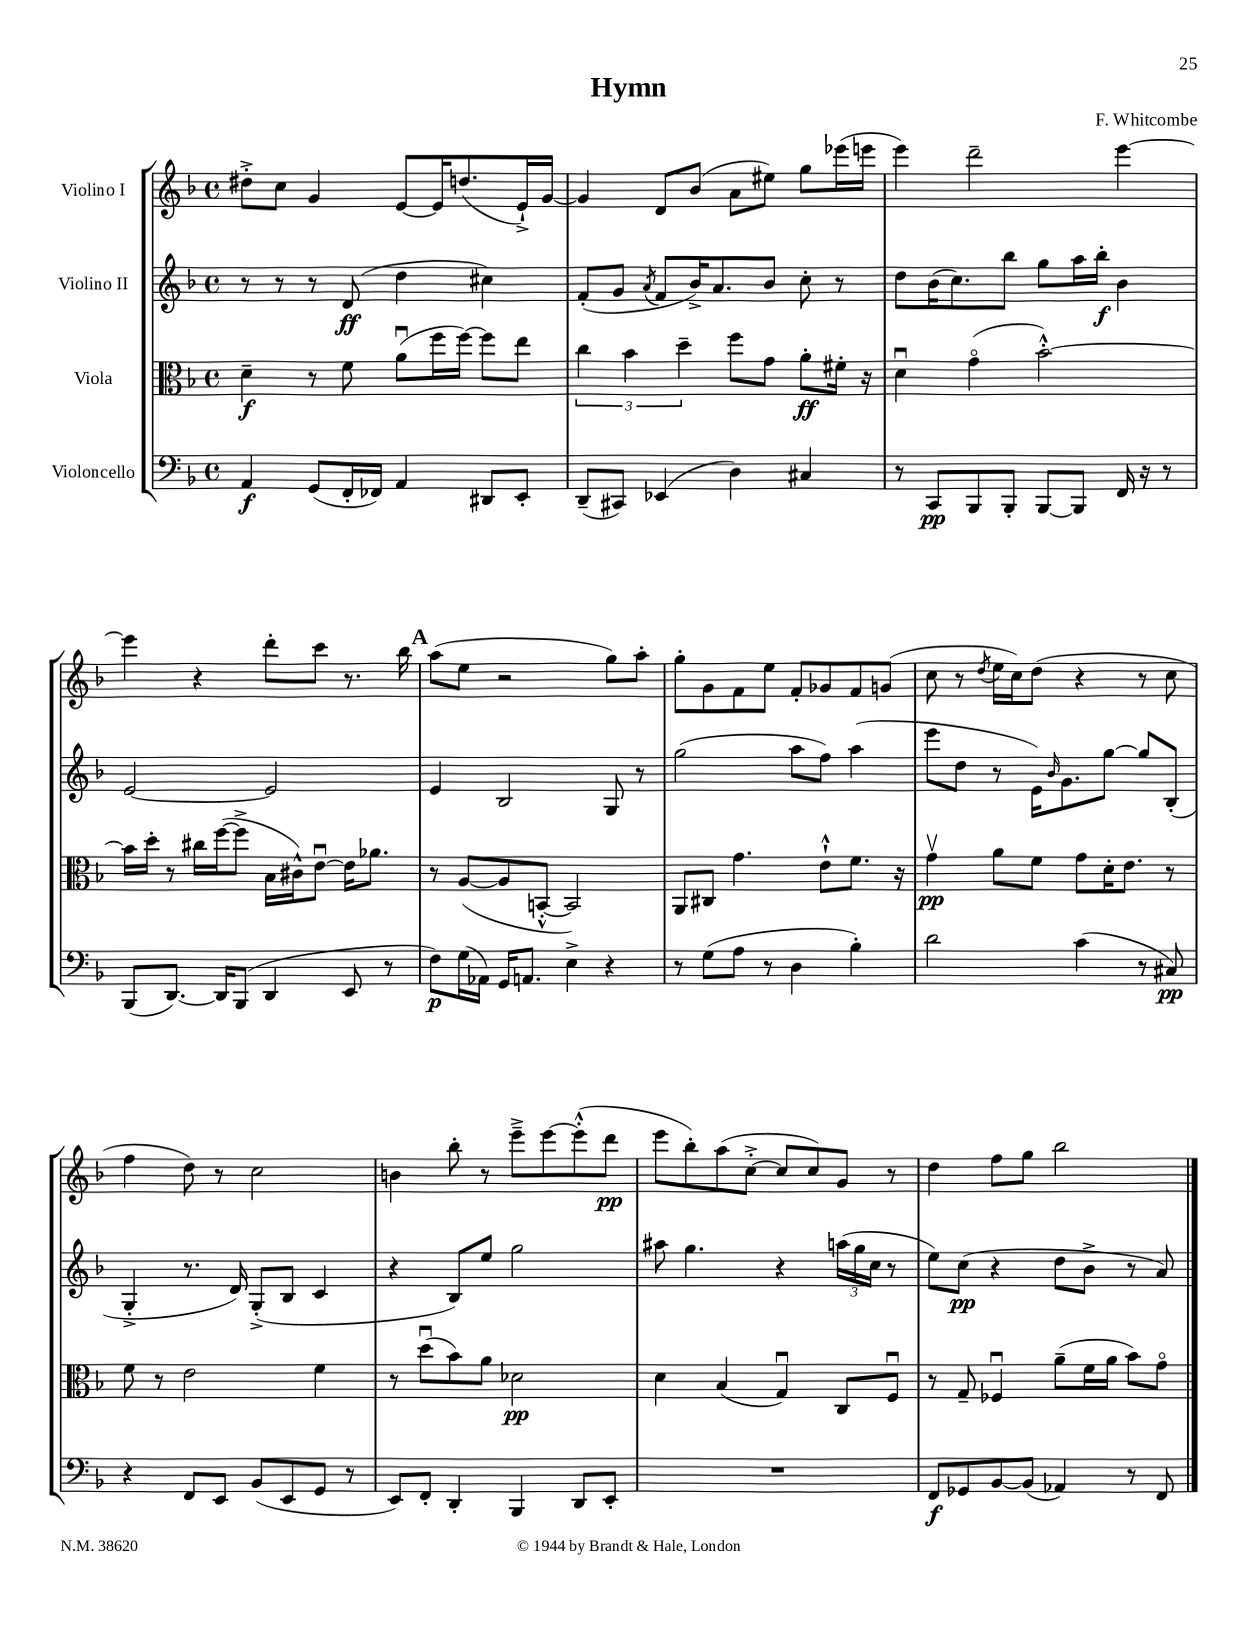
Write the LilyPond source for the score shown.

\header { title = "Hymn" composer = "F. Whitcombe" }
<<
\new StaffGroup <<
\new Staff = "s0" \with { instrumentName = "Violino I" } {
    \clef treble \key f \major \defaultTimeSignature \time 4/4
    dis''8-.-> c''8 g'4 e'8~ e'16 d''8.( e'16-!->) g'16~ |
    g'4 d'8 bes'8( a'8 eis''8) g''8 ees'''16( e'''16 |
    e'''4) d'''2-- e'''4~ |
    e'''4 r4 d'''8-. c'''8 r8. bes''16 |
    \mark \markup { \bold "A" } a''8( e''8 r2 g''8) a''8-. |
    g''8-. g'8 f'8 e''8 f'8-. ges'8 f'8 g'8( |
    c''8 r8 \acciaccatura { d''8 } e''16 c''16) d''8( r4 r8 c''8 |
    f''4 d''8) r8 c''2 |
    b'4 bes''8-. r8 e'''8---> e'''8~ e'''8-.-^( d'''8\pp |
    e'''8 bes''8-.) a''8( c''8~-.-> c''8 c''8) g'8 r8 |
    d''4 f''8 g''8 bes''2 \bar "|." |
}
\new Staff = "s1" \with { instrumentName = "Violino II" } {
    \clef treble \key f \major \defaultTimeSignature \time 4/4
    r8 r8 r8 d'8\ff( d''4 cis''4) |
    f'8-.( g'8 \acciaccatura { a'8 } f'8 bes'16->) a'8. bes'8 c''8-. r8 |
    d''8 bes'16( c''8.) bes''8 g''8 a''16 bes''16-.\f bes'4 |
    e'2~ e'2 |
    \mark \markup { \bold "A" } e'4 bes2 g8 r8 |
    g''2( a''8 f''8) a''4( |
    e'''8 d''8 r8 e'16) \grace { bes'16 } g'8. g''8~ g''8 bes8-.( |
    g4-.-> r8. d'16) g8-.->( bes8 c'4 |
    r4 bes8) e''8 g''2 |
    ais''8 g''4. r4 \tuplet 3/2 { a''16( g''16 c''16 } r8 |
    e''8) c''8\pp( r4 d''8 bes'8-> r8 a'8) \bar "|." |
}
\new Staff = "s2" \with { instrumentName = "Viola" } {
    \clef alto \key f \major \defaultTimeSignature \time 4/4
    d'4--\f r8 f'8 a'8\downbow( f''16 f''16~) f''8 e''8 |
    \tuplet 3/2 { c''4 bes'4 d''4-- } f''8 g'8 a'8-.\ff fis'16-. r16 |
    d'4\downbow g'4\flageolet( bes'2~-.-^) |
    bes'16 d''16-. r8 cis''16 f''16~( f''8-> bes16 cis'16-^) e'8~\downbow e'16 aes'8. |
    \mark \markup { \bold "A" } r8 a8~( a8 b,8~-.-^ b,2) |
    a,8 cis8 g'4. e'8-!-^ f'8. r16 |
    g'4\upbow\pp a'8 f'8 g'8 d'16-. e'8. r8 |
    f'8 r8 e'2 f'4 |
    r8 d''8\downbow( bes'8) a'8 des'2\pp |
    d'4 bes4( g4\downbow) c8 f8\downbow |
    r8 g8-- fes4\downbow a'8--( f'16 a'16 bes'8) g'8\flageolet \bar "|." |
}
\new Staff = "s3" \with { instrumentName = "Violoncello" } {
    \clef bass \key f \major \defaultTimeSignature \time 4/4
    a,4\f g,8( f,16-. fes,16) a,4 dis,8 e,8-. |
    d,8--( cis,8) ees,4( d4) cis4 |
    r8 c,8\pp bes,,8 bes,,8-. bes,,8~ bes,,8 f,16 r16 r8 |
    bes,,8( d,8.~) d,16 bes,,8( d,4 e,8 r8 |
    \mark \markup { \bold "A" } f8\p) g16( aes,16) g,16 a,8. e4-> r4 |
    r8 g8( a8 r8 d4 bes4-.) |
    d'2 c'4( r8 cis8\pp) |
    r4 f,8 e,8 bes,8( e,8 g,8 r8 |
    e,8) f,8-. d,4-. bes,,4 d,8 e,8-. |
    R1 |
    f,8\f ges,8 bes,8~ bes,8( aes,4) r8 f,8 \bar "|." |
}
>>
>>
\layout { \context { \Score \remove "Bar_number_engraver" } }
